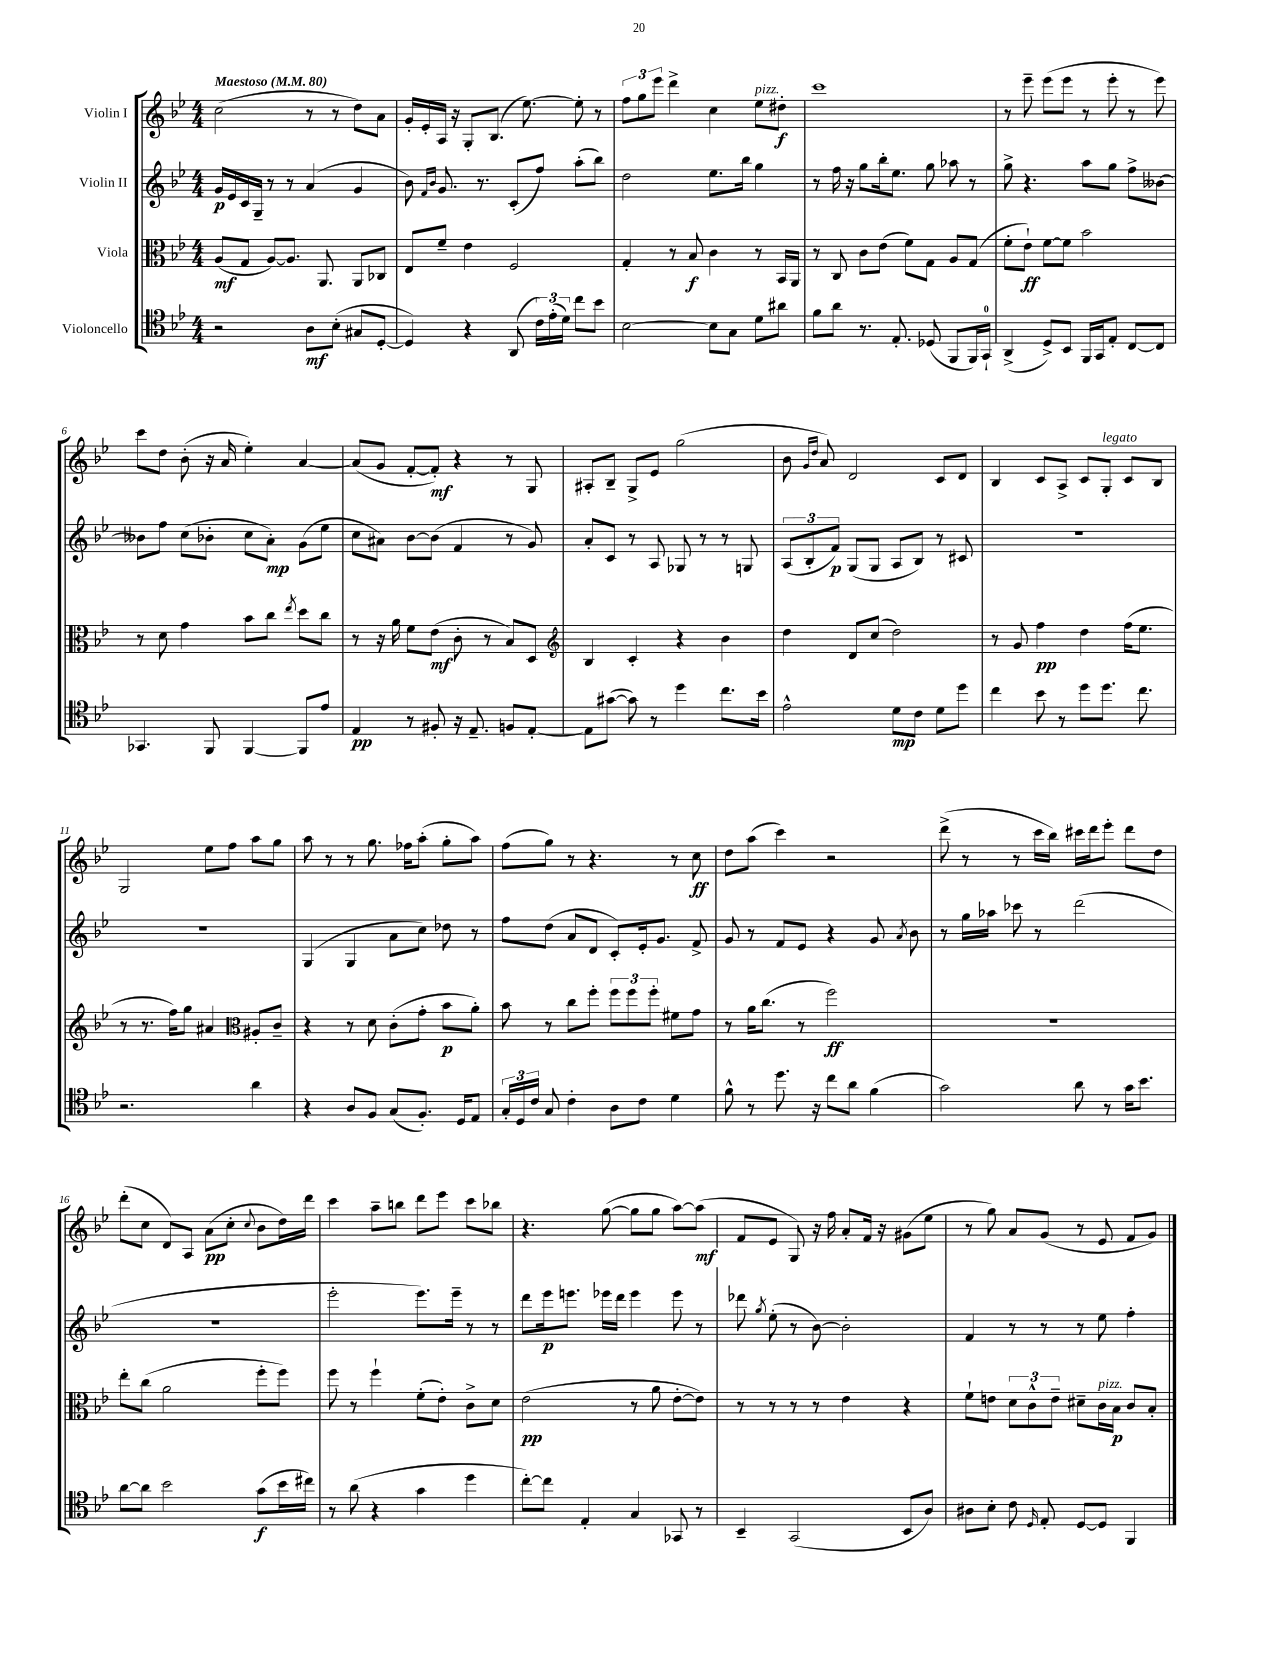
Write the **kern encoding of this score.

**kern	**kern	**kern	**kern
*staff4	*staff3	*staff2	*staff1
*clefC4	*clefC3	*clefG2	*clefG2
*k[b-e-]	*k[b-e-]	*k[b-e-]	*k[b-e-]
*M4/4	*M4/4	*M4/4	*M4/4
*MM80	*MM80	*MM80	*MM80
2r	(8A/L	16g/LL	(2cc\
.	.	16e-/	.
.	8G/J	16c/	.
.	.	16G~/JJ	.
.	[8A/L)	8r	.
.	8.A/]J	8r	.
8A\L	.	(4a/	8r
.	8.AA/	.	.
(8B-'\J	.	.	8r
8G#/L	8AA/L	4g/	8dd\L)
[8D'/J	8C-/J	.	8a\J
=	=	=	=
4D/])	8E-/L	8b-\)	16g'/LL
.	.	.	16e-'/
.	.	16qqf/LL	.
.	.	16qqb-/JJ	.
.	8f~/J	8.g/	16A/JJ
.	.	.	16r
4r	4e-\	.	8G'/L
.	.	8.r	.
.	.	.	(8.B-/J
(8AA/	2F/	(8c'/L	.
.	.	.	[8.ee-\)
24c\LL)	.	8ff/J)	.
(24e-'\	.	.	.
24d\JJ)	.	.	.
8cc\L	.	(8aa'\L	8ee-'\]
8b-\J	.	8bb-\J)	8r
=	=	=	=
[2B-\	4G'/	2dd\	12ff\L
.	.	.	12gg\
.	.	.	12eee-\J
.	8r	.	4ddd^\
.	8B-/	.	.
8B-\]L	4c\	8.ee-\L	4cc\
8G\J	.	.	.
.	.	16bb-\Jk	.
8d\L	8r	4gg\	8ee-\L
8a#\J	16BB-/LL	.	8dd#'\J
.	16AA/JJ	.	.
=	=	=	=
8f\L	8r	8r	1ccc
8a\J	8C/	16ff\	.
.	.	16r	.
8.r	8c\L	8gg\L	.
.	(8e-\J	16bb-'\k	.
8.E-'/	.	8.ee-\J	.
.	8f\L)	.	.
(8D-/	8G\J	8gg\	.
8FF/L	8A/L	8aa-\	.
16FF/L)	(8G/J	8r	.
16GG`/JJ	.	.	.
=	=	=	=
(4AA^/	8f'\L	8gg^\	8r
.	8e-`\J)	4.r	8eee-~\
8D^/L)	[8f\L	.	(8eee-\L
8BB-/J	8f\]J	.	8eee-\J
16FF/LL	2b-\	8aa\L	8r
16GG/J	.	.	.
8E-'/J	.	8gg\J	8eee-'\
[8C/L	.	8ff^\L	8r
8C/]J	.	[8b--\J	8eee-\)
=	=	=	=
4.GG-/	8r	8b--\]L	8ccc\L
.	8d\	8ff\J	8dd\J
.	4g\	(8cc\L	(8b-'\
8FF/	.	8b-'\J	16r
.	.	.	16a/
[4FF/	8b-\L	8cc\L	4ee-'\)
.	8cc\J	8a'\J)	.
.	8qee-/	.	.
8FF/]L	8dd\L	(8g\L	[4a/
8e-/J	8cc\J	8ee-\J	.
=	=	=	=
4E-/	8r	8cc\L	(8a/]L
.	16r	8a#\J)	8g/J
.	16a\	.	.
8r	8f\L	[8b-\L	[8f'/L
8F#'/	(8e-\J	(8b-\]J	8f'/]J)
16r	8c'\	4f/	4r
8.E-~/	.	.	.
.	8r	.	.
8F/L	8B-/L)	8r	8r
[8E-'/J	8D/J	8g/)	8G/
=	=	=	=
*	*clefG2	*	*
8E-\]L	4B-/	8a'/L	8A#'/L
([8g#\J	.	8c/J	8B-~/J
8g#\])	4c'/	8r	8G^/L
8r	.	8A/	8e-/J
4dd\	4r	8G-/	(2gg\
.	.	8r	.
8.cc\L	4b-\	8r	.
.	.	8G/	.
16b-\Jk	.	.	.
=	=	=	=
2e-^^\	4dd\	(12A/L	8b-\
.	.	12B-'/	.
.	.	.	16qqg/LL
.	.	.	16qqdd/JJ
.	.	.	8a/)
.	.	12f/J)	.
.	8d/L	(8G/L	2d/
.	(8cc/J	8G/J	.
8d\L	2dd\)	8A/L	.
8c\J	.	8B-/J)	.
8d\L	.	8r	8c/L
8dd\J	.	8c#/	8d/J
=	=	=	=
4cc\	8r	1r	4B-/
.	8g/	.	.
8b-\	4ff\	.	8c/L
8r	.	.	8A^/J
8dd\L	4dd\	.	8c/L
8.dd\J	.	.	8G'/J
.	(16ff\LK	.	8c/L
8.cc\	8.ee-\J	.	.
.	.	.	8B-/J
=	=	=	=
2.r	8r	1r	2G/
.	8.r	.	.
.	16ff\LK)	.	.
.	8gg\J	.	.
.	4a#/	.	8ee-\L
.	.	.	8ff\J
*	*clefC3	*	*
4a\	8A#'/L	.	8aa\L
.	8c~/J	.	8gg\J
=	=	=	=
4r	4r	(4G/	8aa\
.	.	.	8r
8A/L	8r	4G/	8r
8F/J	8d\	.	8.gg\
(8G/L	(8c'\L	8a\L	.
.	.	.	16ff-\LK
8.F'/J)	8g'\J	8cc\J)	(8aa'\J
.	8b-\L	8dd-\	8gg'\L
16D/LK	.	.	.
8E-/J	8a'\J)	8r	8aa\J)
=	=	=	=
24G'/LL	8b-\	8ff\L	(8ff\L
24D/	.	.	.
24c/JJ	.	.	.
8G/	8r	(8dd\J	8gg\J)
4c'\	8cc\L	8a/L	8r
.	8ff'\J	8d/J	4.r
8A\L	12ff\L	8c'/L)	.
.	12ff\	.	.
8c\J	.	16e-'/k	.
.	12ff'\J	.	.
.	.	8.g/J	.
4d\	8f#\L	.	8r
.	8g\J	8f^/	8cc\
=	=	=	=
8f^^\	8r	8g/	8dd\L
8r	16a\LK	8r	(8aa\J
.	(8.cc\J	.	.
8.dd\	.	8f/L	4ccc\)
.	8r	8e-/J	.
16r	.	.	.
8cc\L	2ff\)	4r	2r
8a\J	.	.	.
(4f\	.	8g/	.
.	.	8qa/	.
.	.	8b-\	.
=	=	=	=
2g\)	1r	8r	(8ddd^\
.	.	16gg\LL	8r
.	.	16aa-\JJ	.
.	.	8ccc-\	8r
.	.	8r	16ccc\LL
.	.	.	16bb-\JJ)
8a\	.	(2ddd\	16ccc#\LL
.	.	.	16ddd\J
8r	.	.	8eee-'\J
16g\LK	.	.	8ddd\L
8.b-\J	.	.	.
.	.	.	8dd\J
=	=	=	=
[8a\L	8ee-'\L	1r	(8ddd'\L
8a\]J	(8cc\J	.	8cc\J
2b-\	2a\	.	8d/L)
.	.	.	8A/J
.	.	.	(8a\L
.	.	.	8cc'\J
.	.	.	8qqcc/
(8g\L	8ff'\L	.	8b-\L
16b-\L	8ff\J)	.	16dd\L)
16cc#\JJ)	.	.	16ddd\JJ
=	=	=	=
8r	8ff\	2eee-'\	4ccc\
(8a\	8r	.	.
4r	4ff`\	.	8aa~\L
.	.	.	8bb\J
4g\	(8f'\L	8.eee-\L)	8ddd\L
.	8e-'\J)	.	8eee-\J
.	.	16eee-~\Jk	.
4dd\	8c^\L	8r	8ccc\L
.	8d\J	8r	8bb-\J
=	=	=	=
[8cc'\L)	(2e-\	8ddd\L	4.r
8cc\]J	.	16eee-\k	.
.	.	8.eee\J	.
4E-'/	.	.	.
.	.	16eee-\LL	([8gg\
.	.	16ddd\JJ	.
4G/	8r	4eee-\	8gg\]L
.	8a\	.	8gg\J
8GG-/	[8e-'\L	8eee-\	[8aa\L)
8r	8e-\]J)	8r	(8aa\]J
=	=	=	=
4BB-~/	8r	8ddd-\	8f/L
.	.	8qgg/	.
.	8r	(8ee-'\	8e-/J
(2GG/	8r	8r	8G/)
.	8r	[8b-\)	16r
.	.	.	16ff\
.	4e-\	2b-'\]	8a'/L
.	.	.	16f/Jk
.	.	.	16r
8BB-/L	4r	.	(8g#\L
8A/J)	.	.	8ee-\J
=	=	=	=
8A#\L	8f`\L	4f/	8r
8B-'\J	8e\J	.	8gg\)
8c\	12d\L	8r	8a/L
.	12c^^\	.	.
16qqD/	.	.	.
8E-'/	.	8r	(8g/J
.	12e~\J	.	.
[8D/L	8d#~\L	8r	8r
8D/]J	16c\L	8ee-\	8e-/
.	16B-\JJ	.	.
4FF/	8c/L	4ff'\	8f/L
.	8B-'/J	.	8g/J)
==	==	==	==
*-	*-	*-	*-
